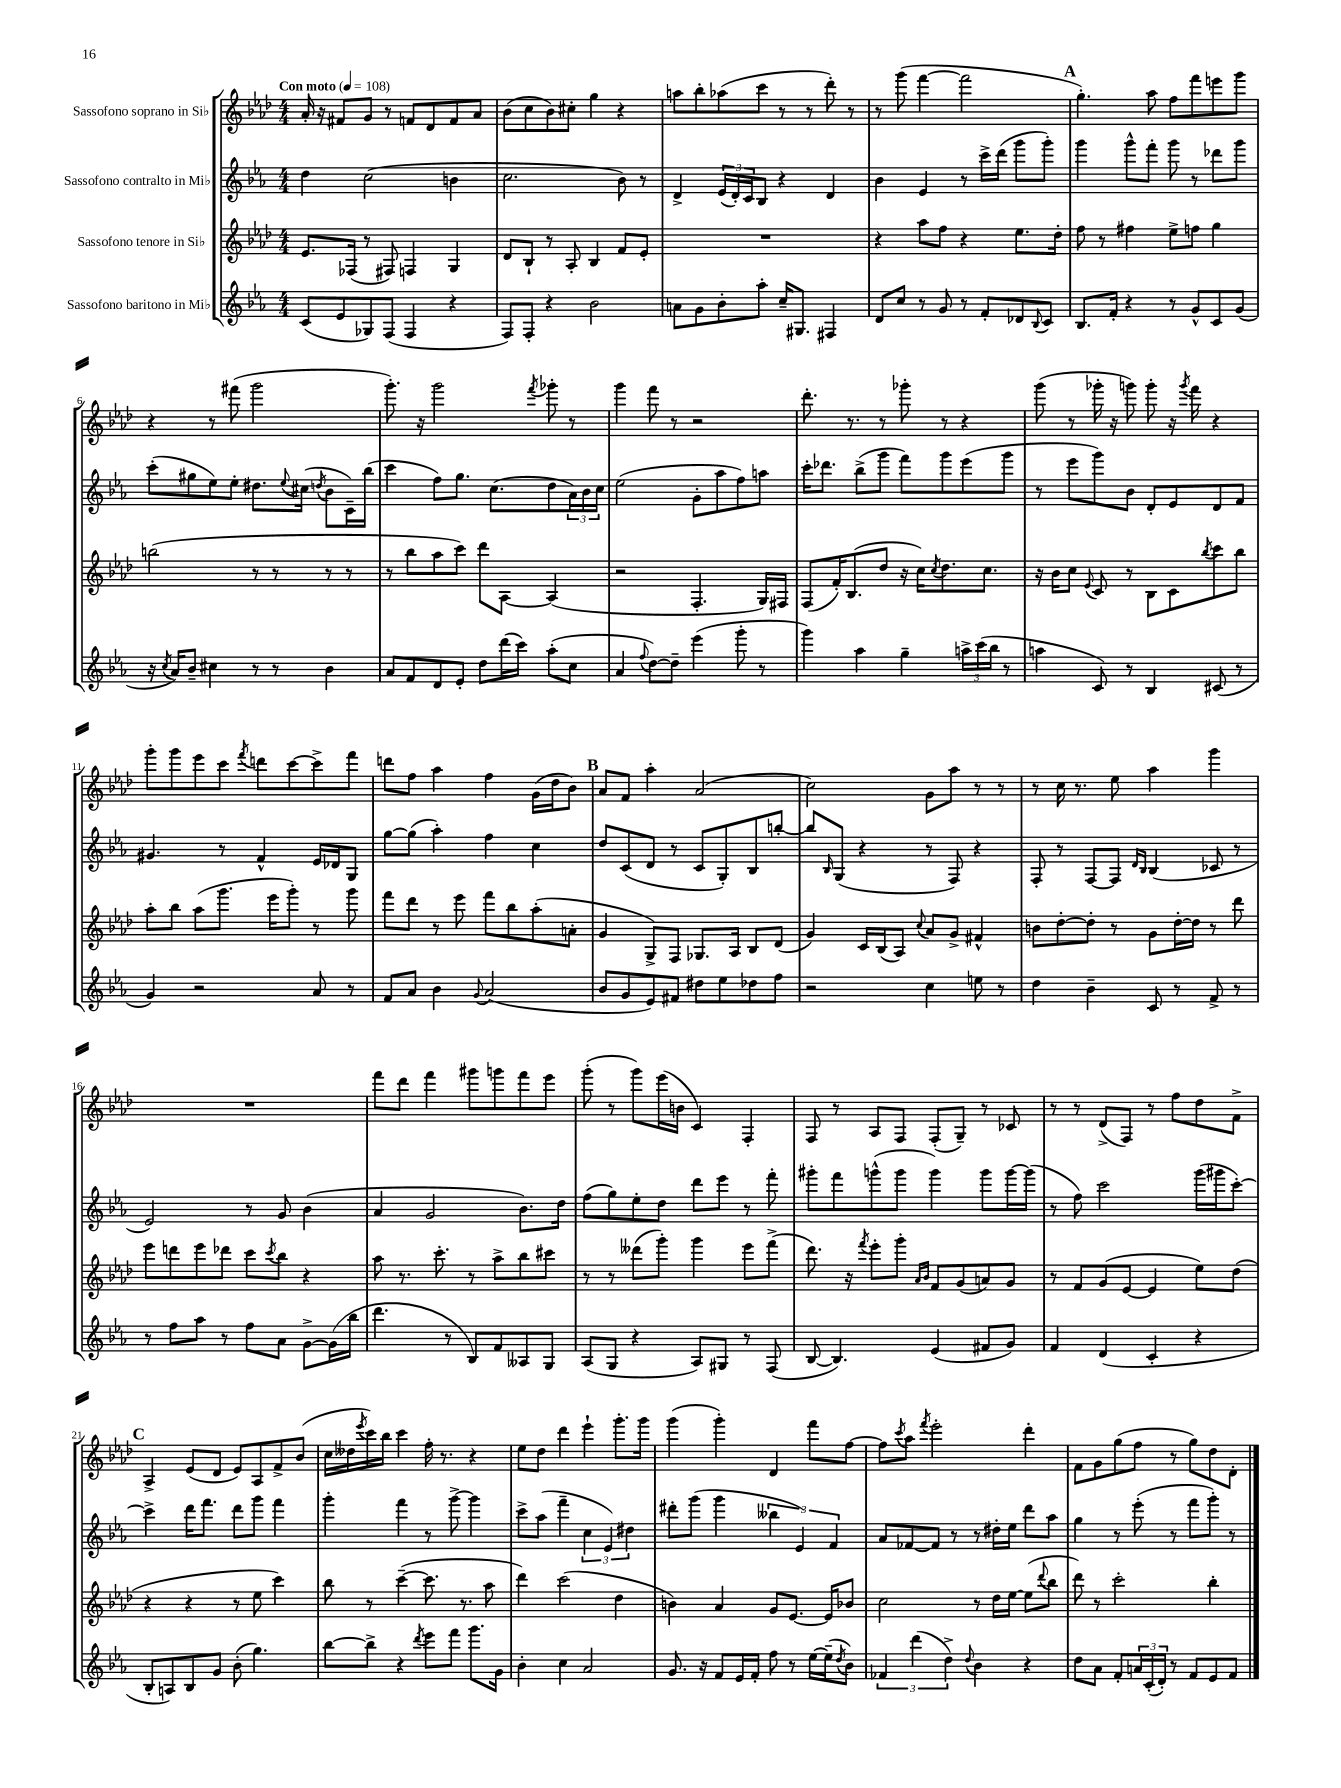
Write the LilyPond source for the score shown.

<<
\new StaffGroup <<
\new Staff = "s0" \with { instrumentName = "Sassofono soprano in Sib" } {
    \clef treble \key aes \major \numericTimeSignature \time 4/4 \tempo "Con moto" 4 = 108
    aes'16-. r16 fis'8 g'8 r8 f'8 des'8 f'8 aes'8 |
    bes'8( c''8 bes'8) cis''8-. g''4 r4 |
    a''8 bes''8-. aes''8( c'''8 r8 r8 des'''8-.) r8 |
    r8 g'''8( f'''4~ f'''2 |
    \mark \markup { \bold "A" } g''4.-.) aes''8 f''8 f'''8 e'''8 g'''8 |
    r4 r8 fis'''8( g'''2 |
    g'''8.-.) r16 g'''2 \acciaccatura { f'''8 } ges'''8-. r8 |
    g'''4 f'''8 r8 r2 |
    des'''8.-. r8. r8 ges'''8-. r8 r4 |
    g'''8( r8 ges'''16-. r16 g'''8) g'''8-. r16 \acciaccatura { g'''8 } f'''16 r4 |
    g'''8-. g'''8 ees'''8 c'''8 \acciaccatura { f'''8 } d'''8 c'''8~ c'''8-> f'''8 |
    d'''8 f''8 aes''4 f''4 g'16( des''16 bes'8) |
    \mark \markup { \bold "B" } aes'8 f'8 aes''4-. aes'2( |
    c''2) g'8 aes''8 r8 r8 |
    r8 c''16 r8. ees''8 aes''4 g'''4 |
    R1 |
    f'''8 des'''8 f'''4 gis'''8 g'''8 f'''8 ees'''8 |
    g'''8-.( r8 g'''8) ees'''16( b'16 c'4) f4-. |
    f8 r8 aes8 f8 f8-.( g8--) r8 ces'8 |
    r8 r8 des'8->( f8) r8 f''8 des''8 f'8-> |
    \mark \markup { \bold "C" } aes4-> ees'8( des'8 ees'8) aes8 f'8-> bes'8( |
    c''16 deses''16 \acciaccatura { ees'''8 } c'''16) bes''16 c'''4 f''16-. r8. r4 |
    ees''8 des''8 des'''4 ees'''4-! g'''8.-. g'''16 |
    g'''4( g'''4-.) des'4 f'''8 f''8~ |
    f''8 \acciaccatura { c'''8 } aes''8 \acciaccatura { f'''8 } ees'''2-. des'''4-. |
    f'8 g'8 g''8( f''8 r8 g''8) des''8 des'8-. \bar "|." |
}
\new Staff = "s1" \with { instrumentName = "Sassofono contralto in Mib" } {
    \clef treble \key ees \major \numericTimeSignature \time 4/4
    d''4 c''2( b'4 |
    c''2. bes'8) r8 |
    d'4-> \tuplet 3/2 { ees'16( d'16-.) c'16 } bes8 r4 d'4 |
    bes'4 ees'4 r8 c'''16-> d'''16( g'''8 g'''8-.) |
    \mark \markup { \bold "A" } g'''4 g'''8-^ f'''8-. g'''8 r8 des'''8 g'''8 |
    c'''8-.( gis''8 ees''8) ees''8-. dis''8. \appoggiatura { ees''8 } cis''16( \acciaccatura { d''8 } bes'8 c'16--) bes''16( |
    c'''4 f''8) g''8. c''8.( d''8 \tuplet 3/2 { aes'16) bes'16 c''16 } |
    ees''2( g'8-. aes''8 f''8) a''8 |
    c'''16-. des'''8. bes''8->( g'''8 f'''8) g'''8 ees'''8( g'''8 |
    r8 ees'''8 g'''8) bes'8 d'8-. ees'8 d'8 f'8 |
    gis'4. r8 f'4-^ ees'16 des'16 g8 |
    g''8~ g''8( aes''4-.) f''4 c''4 |
    \mark \markup { \bold "B" } d''8 c'8( d'8 r8 c'8 g8-.) bes8 b''8~-. |
    b''8 \grace { bes16 } g8( r4 r8 f8) r4 |
    f8-. r8 f8~ f8 \grace { d'16 bes16 } bes4( ces'8 r8 |
    ees'2) r8 g'8 bes'4( |
    aes'4 g'2 bes'8.) d''16 |
    f''8( g''8) ees''8-. d''8 d'''8 ees'''8 r8 f'''8-. |
    gis'''8-. f'''8 g'''8-^( g'''8 g'''4) g'''8 g'''16~ g'''16( |
    r8 f''8) c'''2 g'''16( gis'''16 c'''8~-.) |
    \mark \markup { \bold "C" } c'''4-> d'''16 f'''8. d'''8 g'''8 f'''4 |
    g'''4-. f'''4 r8 g'''8~-> g'''4 |
    c'''8-> aes''8( f'''4-- \tuplet 3/2 { c''4 ees'4) dis''4 } |
    dis'''8-. g'''8( g'''4 \tuplet 3/2 { beses''4 ees'4) f'4 } |
    aes'8 fes'8~ fes'8 r8 r8 dis''16-. ees''16 d'''8 aes''8 |
    g''4 r8 ees'''8-.( r8 f'''8 g'''8-.) r8 \bar "|." |
}
\new Staff = "s2" \with { instrumentName = "Sassofono tenore in Sib" } {
    \clef treble \key aes \major \numericTimeSignature \time 4/4
    ees'8. fes16( r8 fis8) f4 g4 |
    des'8 bes8-! r8 aes8-. bes4 f'8 ees'8-. |
    R1 |
    r4 aes''8 f''8 r4 ees''8. des''16-. |
    \mark \markup { \bold "A" } f''8 r8 fis''4 ees''8-> f''8 g''4 |
    b''2( r8 r8 r8 r8 |
    r8 bes''8 aes''8 c'''8) des'''8 aes8~ aes4( |
    r2 f4.-. g16) fis16 |
    f8( f'16-.) bes8.( des''8 r16 c''16) \acciaccatura { c''8 } des''8. c''8. |
    r16 bes'16 c''8 \appoggiatura { ees'8 } c'8 r8 bes8 c'8 \acciaccatura { bes''8 } c'''8 bes''8 |
    aes''8-. bes''8 aes''8( g'''8. ees'''16 g'''8-.) r8 g'''8 |
    f'''8 des'''8 r8 ees'''8 f'''8 bes''8 aes''8-.( a'8-. |
    \mark \markup { \bold "B" } g'4 g8->) f8 ges8. aes16 bes8 des'8( |
    g'4) c'16 bes16( aes8) \appoggiatura { c''8 } aes'8 g'8-> fis'4-^ |
    b'8 des''8~-. des''8-. r8 g'8 des''16~-. des''16 r8 des'''8 |
    ees'''8 d'''8 ees'''8 des'''8 c'''8 \acciaccatura { c'''8 } bes''8 r4 |
    aes''8 r8. c'''8.-. r8 aes''8-> bes''8 cis'''8 |
    r8 r8 deses'''8( g'''8-.) g'''4 ees'''8 f'''8->( |
    des'''8.) r16 \acciaccatura { f'''8 } ees'''8-. g'''8-. \grace { aes'16 bes'16 } f'8 g'8( a'8) g'8 |
    r8 f'8 g'8( ees'8~ ees'4 ees''8) des''8( |
    \mark \markup { \bold "C" } r4 r4 r8 ees''8 c'''4) |
    bes''8 r8 c'''4~--( c'''8. r8. aes''8 |
    des'''4) c'''2( des''4 |
    b'4) aes'4 g'8 ees'8.~ ees'16 bes'8 |
    c''2 r8 des''16 ees''16~ ees''8( \appoggiatura { des'''8 } bes''8 |
    des'''8) r8 c'''2-. bes''4-. \bar "|." |
}
\new Staff = "s3" \with { instrumentName = "Sassofono baritono in Mib" } {
    \clef treble \key ees \major \numericTimeSignature \time 4/4
    c'8( ees'8 ges8) f8( f4 r4 |
    f8) f8-. r4 bes'2 |
    a'8 g'8 bes'8-. aes''8-. c''16-- gis8. fis4 |
    d'8 c''8 r8 g'8 r8 f'8-. des'8 \appoggiatura { bes8 } c'8 |
    \mark \markup { \bold "A" } bes8. f'16-. r4 r8 g'8-^ c'8 g'8( |
    r16 \acciaccatura { c''8 } aes'16) bes'8-- cis''4 r8 r8 bes'4 |
    aes'8 f'8 d'8 ees'8-. d''8 d'''16( c'''16) aes''8-.( c''8 |
    aes'4 \appoggiatura { f''8 } d''8~) d''8-- ees'''4( g'''8-. r8 |
    g'''4) aes''4 g''4-- \tuplet 3/2 { a''16-> c'''16( bes''16 } r8 |
    a''4 c'8) r8 bes4 cis'8( r8 |
    g'4) r2 aes'8 r8 |
    f'8 aes'8 bes'4 \appoggiatura { g'8 } aes'2( |
    \mark \markup { \bold "B" } bes'8 g'8 ees'8) fis'8 dis''8 ees''8 des''8 f''8 |
    r2 c''4 e''8 r8 |
    d''4 bes'4-- c'8 r8 f'8-> r8 |
    r8 f''8 aes''8 r8 f''8 aes'8 g'8~-> g'16( bes''16 |
    d'''4. r8 bes8) f'8 aeses8 g8 |
    aes8( g8 r4 aes8) gis8 r8 f8( |
    bes8~ bes4.) ees'4( fis'8 g'8) |
    f'4 d'4( c'4-. r4 |
    \mark \markup { \bold "C" } bes8-. a8) bes8 g'8 bes'8-.( g''4.) |
    bes''8~ bes''8-> r4 \acciaccatura { d'''8 } ees'''8 f'''8 g'''8. g'16 |
    bes'4-. c''4 aes'2 |
    g'8. r16 f'8 ees'16 f'16-. f''8 r8 ees''16~ ees''16--( \acciaccatura { d''8 } bes'8) |
    \tuplet 3/2 { fes'4 d'''4( d''4->) } \appoggiatura { d''8 } bes'4 r4 |
    d''8 aes'8 f'8-. \tuplet 3/2 { a'16 c'16-.( d'16-.) } r8 f'8 ees'8 f'8 \bar "|." |
}
>>
>>
